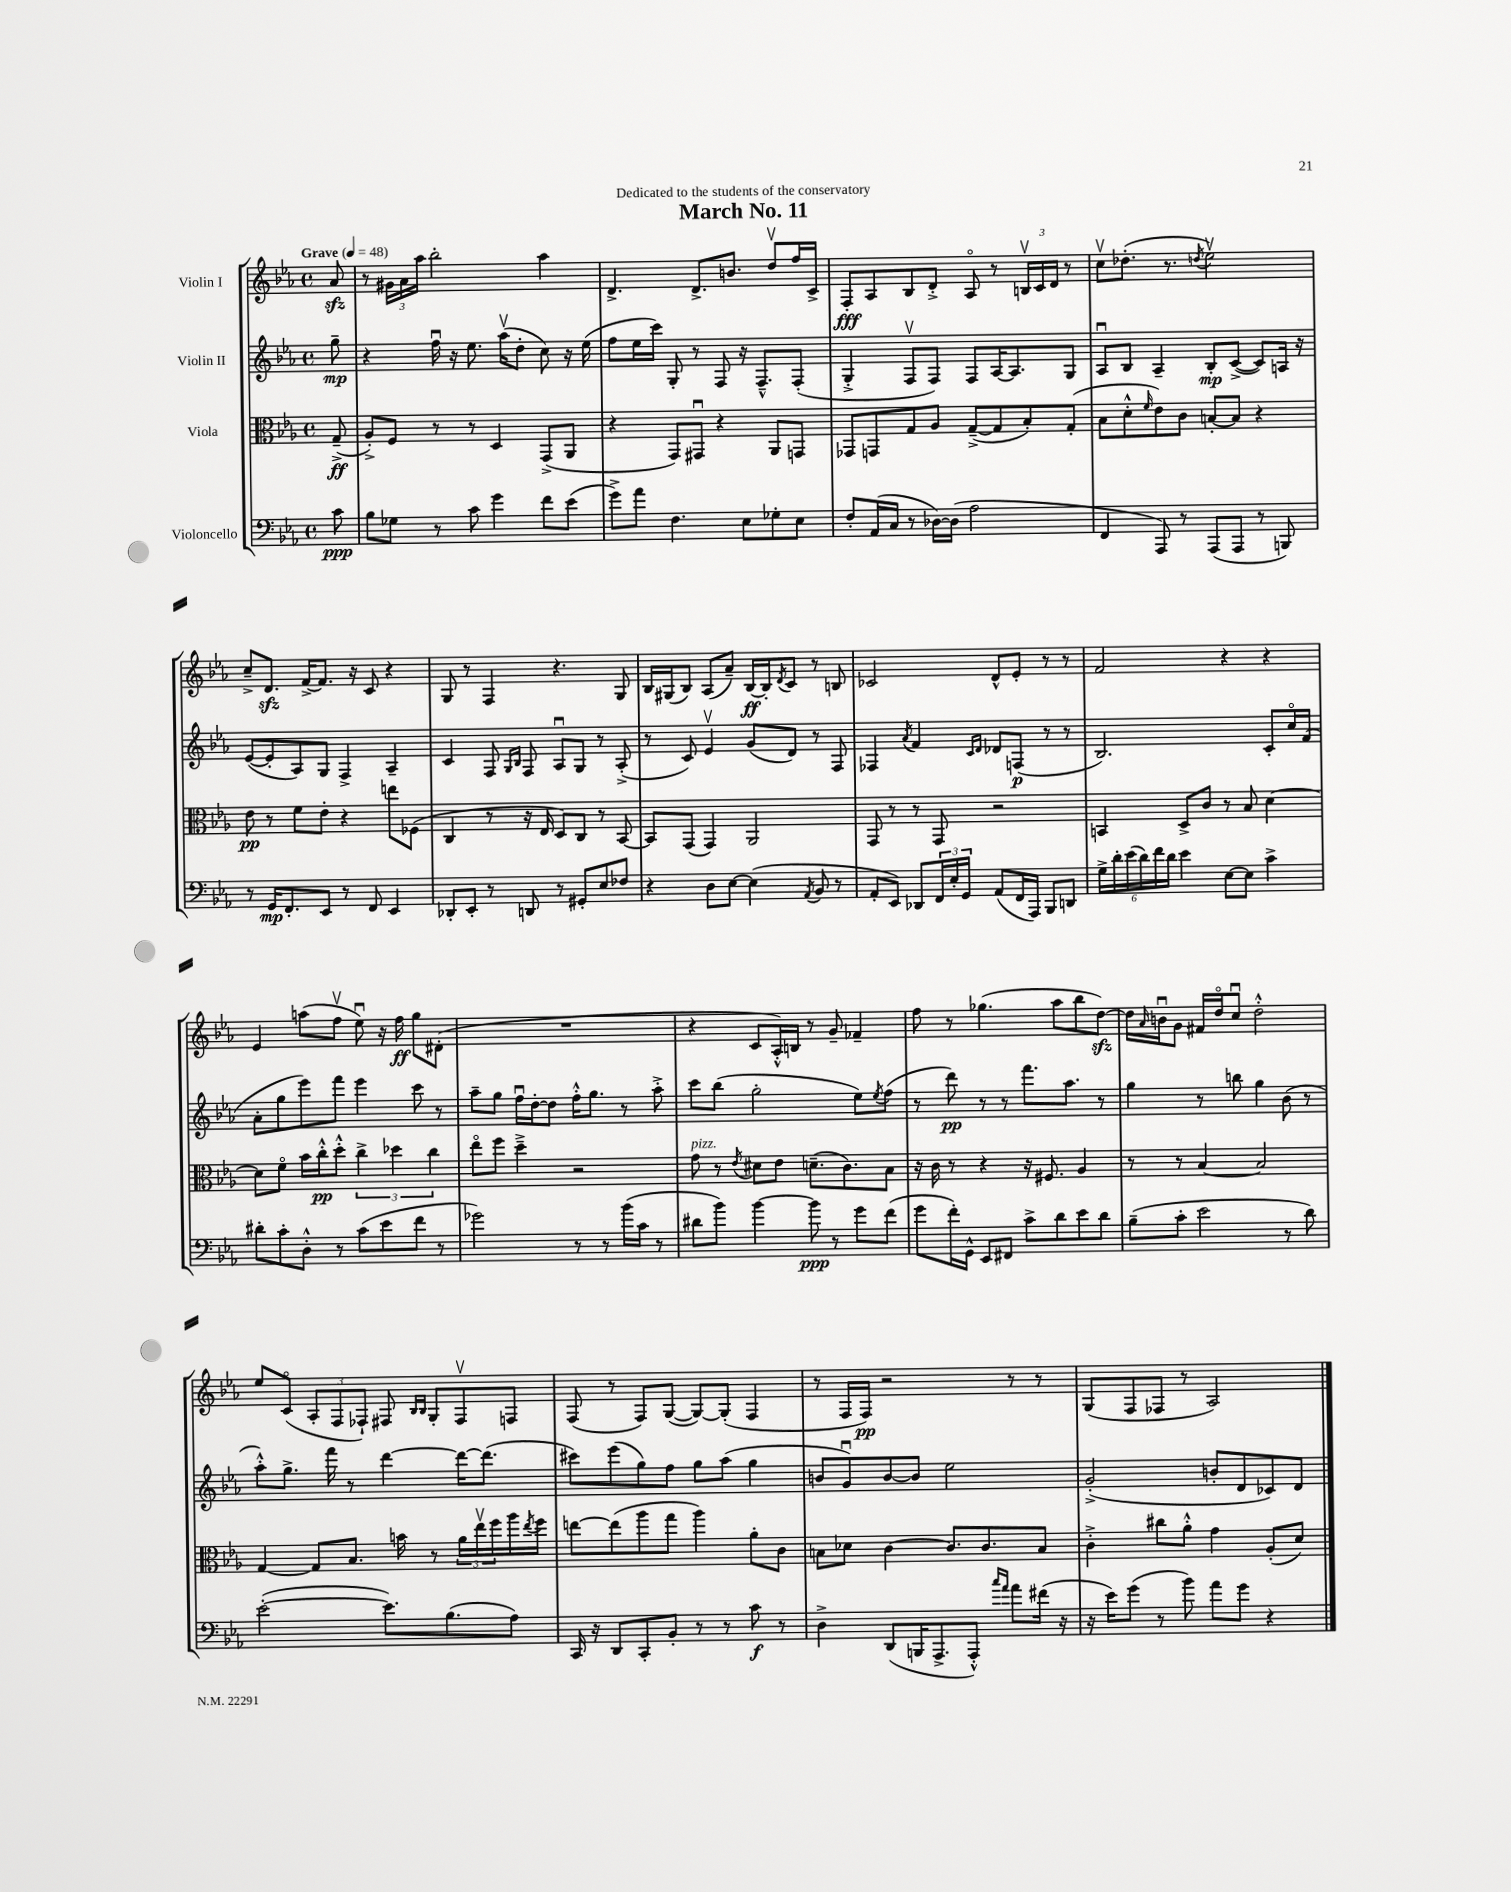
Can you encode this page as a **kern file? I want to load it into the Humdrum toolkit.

**kern	**dynam	**kern	**dynam	**kern	**dynam	**kern	**dynam
*part4	*part4	*part3	*part3	*part2	*part2	*part1	*part1
*staff4	*staff4	*staff3	*staff3	*staff2	*staff2	*staff1	*staff1
*I"Violoncello	*	*I"Viola	*	*I"Violin II	*	*I"Violin I	*
*clefF4	*	*clefC3	*	*clefG2	*	*clefG2	*
*k[b-e-a-]	*	*k[b-e-a-]	*	*k[b-e-a-]	*	*k[b-e-a-]	*
*M4/4	*	*M4/4	*	*M4/4	*	*M4/4	*
*met(c)	*	*met(c)	*	*met(c)	*	*met(c)	*
*MM48	*	*MM48	*	*MM48	*	*MM48	*
=	=	=	=	=	=	=	=
!	!	!	!	!	!	!LO:TX:a:B:t=Grave	!
8c\	ppp	(8G~^/	ff	8gg~\	mp	8a-zz/	.
=1	=1	=1	=1	=1	=1	=1	=1
8B-\L	.	8A-'^/L)	.	4r	.	8r	.
8G-X\J	.	8F/J	.	.	.	24g#X\LL	.
.	.	.	.	.	.	24a-\	.
.	.	.	.	.	.	24aa-\JJ	.
8r	.	8r	.	16ffu\	.	2bb-'\	.
.	.	.	.	16r	.	.	.
8c\	.	8r	.	8.ee-\	.	.	.
4g\	.	4D/	.	.	.	.	.
.	.	.	.	(16aa-v\KL	.	.	.
.	.	.	.	8dd'\J	.	.	.
8f\L	.	(8GG^/L	.	8cc\)	.	4aa-\	.
(8e-\J	.	8AA-/J	.	16r	.	.	.
.	.	.	.	(16ee-\	.	.	.
=2	=2	=2	=2	=2	=2	=2	=2
8g^\L)	.	4r	.	8ff\L	.	4.d^/	.
8a-\J	.	.	.	16ee-\L	.	.	.
.	.	.	.	16ccc\JJ)	.	.	.
4.F\	.	8GG/L)	.	8G'/	.	.	.
.	.	8GG#Xu/J	.	8r	.	8.d^/L	.
.	.	4r	.	8F/	.	.	.
.	.	.	.	.	.	8.bn/J	.
8E-\L	.	.	.	16r	.	.	.
.	.	.	.	8.F~^^/L	.	.	.
8G-X'\	.	8AA-/L	.	.	.	8ddv/L	.
8E-\J	.	8GGn/J	.	(8F'/J	.	16ff/L	.
.	.	.	.	.	.	16c^/JJ	.
=3	=3	=3	=3	=3	=3	=3	=3
8F'/L	.	8GG-X/L	.	4G'^/	.	8F'/L	fff
(16AA-/L	.	8GGn/	.	.	.	8A-/	.
16C/JJ	.	.	.	.	.	.	.
8r	.	8G/	.	8Fv/L	.	8B-/	.
[16D-X\LL)	.	8A-/J	.	8F/J)	.	8d'^/J	.
(16D-\JJ]	.	.	.	.	.	.	.
2A-\	.	([8G~^/L	.	8F/L	.	8A-/	.
.	.	8G/]	.	[16A-/K	.	8r	.
.	.	.	.	8.A-/]	.	.	.
.	.	8B-'/)	.	.	.	24Bnv/LL	.
.	.	.	.	.	.	24c/	.
.	.	.	.	.	.	24d/JJ	.
.	.	(8G'/J	.	8G/J	.	8r	.
=4	=4	=4	=4	=4	=4	=4	=4
4FF/	.	8B-\L	.	8A-u/L	.	8ccv\L	.
.	.	8d'^^\	.	8B-/J	.	(8.dd-X'\J	.
.	.	16qqf/	.	.	.	.	.
8AAA-/)	.	8e-\)	.	4A-~/	.	.	.
.	.	.	.	.	.	8.r	.
8r	.	8c\J	.	.	.	.	.
.	.	.	.	.	.	8qddn/	.
(8AAA-/L	.	[8Bn'/L	.	8B-'/L	mp	2ee-v\)	.
8AAA-/J	.	8B/J]	.	([8c^/J	.	.	.
8r	.	4r	.	8c/L])	.	.	.
8BBBn/)	.	.	.	16An/Jk	.	.	.
.	.	.	.	16r	.	.	.
!!LO:LB:g=z
=5	=5	=5	=5	=5	=5	=5	=5
8r	.	8e-\	pp	([8e-/L	.	8cc~^/L	.
16GG/KL	mp	8r	.	8e-'/]	.	8.dzz/J	.
8.FF'/	.	.	.	.	.	.	.
.	.	8f\L	.	8A-/)	.	.	.
.	.	.	.	.	.	[16f^/KL	.
8EE-/J	.	8e-'\J	.	8G/J	.	8.f/J]	.
8r	.	4r	.	4F^/	.	.	.
.	.	.	.	.	.	16r	.
8FF/	.	.	.	.	.	8c/	.
4EE-/	.	8een\L	.	4A-~/	.	4r	.
.	.	(8F-X\J	.	.	.	.	.
=6	=6	=6	=6	=6	=6	=6	=6
8DD-X'/L	.	4C/	.	4c/	.	8G/	.
8EE-'/J	.	.	.	.	.	8r	.
8r	.	8r	.	8F/	.	4F/	.
.	.	.	.	16qqG/LL	.	.	.
.	.	.	.	16qqB-/JJ	.	.	.
8DDn/	.	16r	.	8F/	.	.	.
.	.	16E-/	.	.	.	.	.
8r	.	8D/L)	.	8A-u/L	.	4.r	.
8GG#X'/L	.	8C/J	.	8G/J	.	.	.
8E-/	.	8r	.	8r	.	.	.
8F-X/J	.	[8BB-/	.	(8A-'^/	.	8G/	.
=7	=7	=7	=7	=7	=7	=7	=7
4r	.	8BB-/L]	.	8r	.	16B-/LL	.
.	.	.	.	.	.	(16G#X/J	.
.	.	(8GG/J	.	8c/)	.	8B-/J)	.
8D\L	.	4GG/)	.	4e-v/	.	(8A-/L	.
[8E-\J	.	.	.	.	.	8a-~/J)	.
(4E-\]	.	2AA-/	.	(8g/L	.	[16B-/LL	ff
.	.	.	.	.	.	16B-'/J]	.
.	.	.	.	.	.	8qd/	.
.	.	.	.	8d/J)	.	8c/J	.
8qAA-/	.	.	.	.	.	.	.
8BB-/	.	.	.	8r	.	8r	.
8r	.	.	.	8F/	.	8Bn/	.
=8	=8	=8	=8	=8	=8	=8	=8
8AA-'/L	.	8GG/	.	4F-X/	.	2c-X/	.
8EE-/J)	.	8r	.	.	.	.	.
.	.	.	.	8qa-/	.	.	.
8DD-X/L	.	8r	.	4f/	.	.	.
24FF/L	.	8GG/	.	.	.	.	.
24E-'/	.	.	.	.	.	.	.
24GG/JJ	.	.	.	.	.	.	.
.	.	.	.	16qqc/LL	.	.	.
.	.	.	.	16qqd/JJ	.	.	.
(8AA-/L	.	2r	.	8d-X/L	.	8d^^/L	.
16FF/L	.	.	.	(8Fn/J	p	8e-'/J	.
16AAA-/JJ)	.	.	.	.	.	.	.
8BBB-/L	.	.	.	8r	.	8r	.
8DDn/J	.	.	.	8r	.	8r	.
=9	=9	=9	=9	=9	=9	=9	=9
24G^\LL	.	4BBn/	.	2.B-/)	.	2f/	.
24d'\	.	.	.	.	.	.	.
(24e-\	.	.	.	.	.	.	.
24d\)	.	.	.	.	.	.	.
24f\	.	.	.	.	.	.	.
24d\JJ	.	.	.	.	.	.	.
4e-\	.	8D^/L	.	.	.	.	.
.	.	8c/J	.	.	.	.	.
[8E-\L	.	8r	.	.	.	4r	.
8E-\J]	.	8B-/	.	.	.	.	.
4c^\	.	[4d\	.	8c'/L	.	4r	.
.	.	.	.	16cc/L	.	.	.
.	.	.	.	(16f/JJ	.	.	.
!!LO:LB:g=z
=10	=10	=10	=10	=10	=10	=10	=10
8d#X'\L	.	8d\L]	.	8a-'\L	.	4e-/	.
8c'\	.	8f\J	.	8gg\	.	.	.
8D'^^\J	.	16b-\LL	.	8eee-\)	.	(8aan\L	.
.	.	16cc'^^\J	pp	.	.	.	.
8r	.	8dd'^^\J	.	8fff\J	.	8ffv\J	.
(8c\L	.	6cc^\	.	4eee-\	.	8ee-u\)	.
8e-\	.	.	.	.	.	16r	.
.	.	6dd-X\	.	.	.	.	.
.	.	.	.	.	.	16ff\	ff
8f\J	.	.	.	8ccc\	.	8gg\L	.
.	.	6cc\	.	.	.	.	.
8r	.	.	.	8r	.	(8d#X'\J	.
=11	=11	=11	=11	=11	=11	=11	=11
2g-X\)	.	8ee-\L	.	8aa-~\L	.	1r	.
.	.	8ff\J	.	8gg\J	.	.	.
.	.	4dd~^\	.	16ffu\LL	.	.	.
.	.	.	.	[16dd'\J	.	.	.
.	.	.	.	8dd\J]	.	.	.
8r	.	2r	.	16ff'^^\KL	.	.	.
.	.	.	.	8.gg\J	.	.	.
8r	.	.	.	.	.	.	.
(16b-\LL	.	.	.	8r	.	.	.
16c\JJ	.	.	.	.	.	.	.
8r	.	.	.	8aa-'^\	.	.	.
=12	=12	=12	=12	=12	=12	=12	=12
!	!	!LO:TX:a:i:t=pizz.	!	!	!	!	!
8d#X\L	.	8g\	.	8ccc\L	.	4r	.
8b-\J)	.	8r	.	(8bb-\J	.	.	.
.	.	8qe-/	.	.	.	.	.
[4b-\	.	8d#X\L	.	2gg'\	.	8c/L	.
.	.	8e-\J	.	.	.	16A-'^^/L)	.
.	.	.	.	.	.	16Bn/JJ	.
8b-\]	ppp	(8.dn~\L	.	.	.	8r	.
8r	.	.	.	.	.	8g~/	.
.	.	8.c\)	.	.	.	.	.
8g\L	.	.	.	8ee-\L)	.	4f-X~/	.
.	.	.	.	8qee-/	.	.	.
(8f\J	.	8B-\J	.	(8ff\J	.	.	.
=13	=13	=13	=13	=13	=13	=13	=13
8g\L	.	16r	.	8r	.	8ff\	.
.	.	16c\	.	.	.	.	.
16f'\L)	.	8r	.	8ddd\)	pp	8r	.
16GG^^\JJ	.	.	.	.	.	.	.
8EE-/L	.	4r	.	8r	.	(4.gg-X\	.
8FF#X/J	.	.	.	8r	.	.	.
8c^\L	.	16r	.	8.fff\L	.	.	.
.	.	8.F#X/	.	.	.	.	.
8d\	.	.	.	.	.	8aa-\L	.
.	.	.	.	8.aa-\J	.	.	.
8e-\	.	4A-/	.	.	.	8bb-\	.
8d\J	.	.	.	8r	.	[8ddzz\J)	.
=14	=14	=14	=14	=14	=14	=14	=14
(8B-~\L	.	8r	.	4gg\	.	16dd\LL]	.
.	.	.	.	.	.	16qqa-/	.
.	.	.	.	.	.	16bnu\J	.
8c'\J	.	8r	.	.	.	8g\J	.
2e-\	.	[4B-/	.	8r	.	16f#X/LL	.
.	.	.	.	.	.	16dd/J	.
.	.	.	.	8bbn\	.	8ccu/J	.
.	.	2B-/]	.	4gg\	.	2dd'^^\	.
8r	.	.	.	(8b-\	.	.	.
8d\)	.	.	.	8r	.	.	.
!!LO:LB:g=z
=15	=15	=15	=15	=15	=15	=15	=15
([2e-'\	.	[4G/	.	8aa-'^^\L)	.	8ee-/L	.
.	.	.	.	8.gg^\J	.	(8c/J	.
.	.	8G/L]	.	.	.	12A-'/L	.
.	.	.	.	16fff\	.	.	.
.	.	.	.	.	.	12F/	.
.	.	8.B-/J	.	8r	.	.	.
.	.	.	.	.	.	12F-X`/J)	.
8.e-\L])	.	.	.	[4ddd\	.	8F#X/	.
.	.	16bn\	.	.	.	.	.
.	.	.	.	.	.	16qqB-/LL	.
.	.	.	.	.	.	16qqB-/JJ	.
.	.	8r	.	.	.	8G'/L	.
(8.B-\	.	.	.	.	.	.	.
.	.	24a-\LL	.	16ddd\KL_	.	8F#v/	.
.	.	24ee-v\	.	.	.	.	.
.	.	.	.	(8.ddd\J]	.	.	.
.	.	24ff\	.	.	.	.	.
8A-\J)	.	16aa-\	.	.	.	8Fn/J	.
.	.	8qee-/	.	.	.	.	.
.	.	16ff\JJ	.	.	.	.	.
=16	=16	=16	=16	=16	=16	=16	=16
16CC/	.	[8een\L	.	8ccc#X\L)	.	(8F/	.
16r	.	.	.	.	.	.	.
8DD/L	.	(8ee\]	.	(8eee-\	.	8r	.
8CC'/	.	8aa-\	.	8gg\)	.	8F/L)	.
8BB-'/J	.	8gg\J	.	8ff\J	.	([8G/J	.
8r	.	4aa-\)	.	8gg\L	.	8G/L_)	.
8r	.	.	.	(8aa-\J	.	(8G'/J]	.
8c\	f	8a-'\L	.	4gg\	.	4F/	.
8r	.	8c\J	.	.	.	.	.
=17	=17	=17	=17	=17	=17	=17	=17
4D^\	.	8Bn\L	.	8bn/L	.	8r	.
.	.	8d-X\J	.	8gu/)	.	16F/LL	.
.	.	.	.	.	.	16F/JJ)	pp
(8DD/L	.	[4c\	.	[8b/	.	2r	.
16BBBn/K	.	.	.	8b/J]	.	.	.
8.AAA-^/	.	.	.	.	.	.	.
.	.	8.c/L]	.	2ee-\	.	.	.
8AAA-'^^/J)	.	.	.	.	.	.	.
.	.	8.c/	.	.	.	.	.
16qqcc/LL	.	.	.	.	.	.	.
16qqa-/JJ	.	.	.	.	.	.	.
8a-\L	.	.	.	.	.	8r	.
(16f#X\Jk	.	8B/J	.	.	.	8r	.
16r	.	.	.	.	.	.	.
=18	=18	=18	=18	=18	=18	=18	=18
16r	.	4c'^\	.	(2g'^/	.	(8G/L	.
16e-\KL)	.	.	.	.	.	.	.
(8g\J	.	.	.	.	.	8F/	.
8r	.	8cc#X\L	.	.	.	8F-X/J	.
8b-\)	.	8a-'^^\J	.	.	.	8r	.
8a-\L	.	4g\	.	8bn'/L	.	2A-/)	.
8g\J	.	.	.	8d/	.	.	.
4r	.	(8A-'/L	.	8c-X/)	.	.	.
.	.	8d/J)	.	8d/J	.	.	.
==	==	==	==	==	==	==	==
*-	*-	*-	*-	*-	*-	*-	*-
